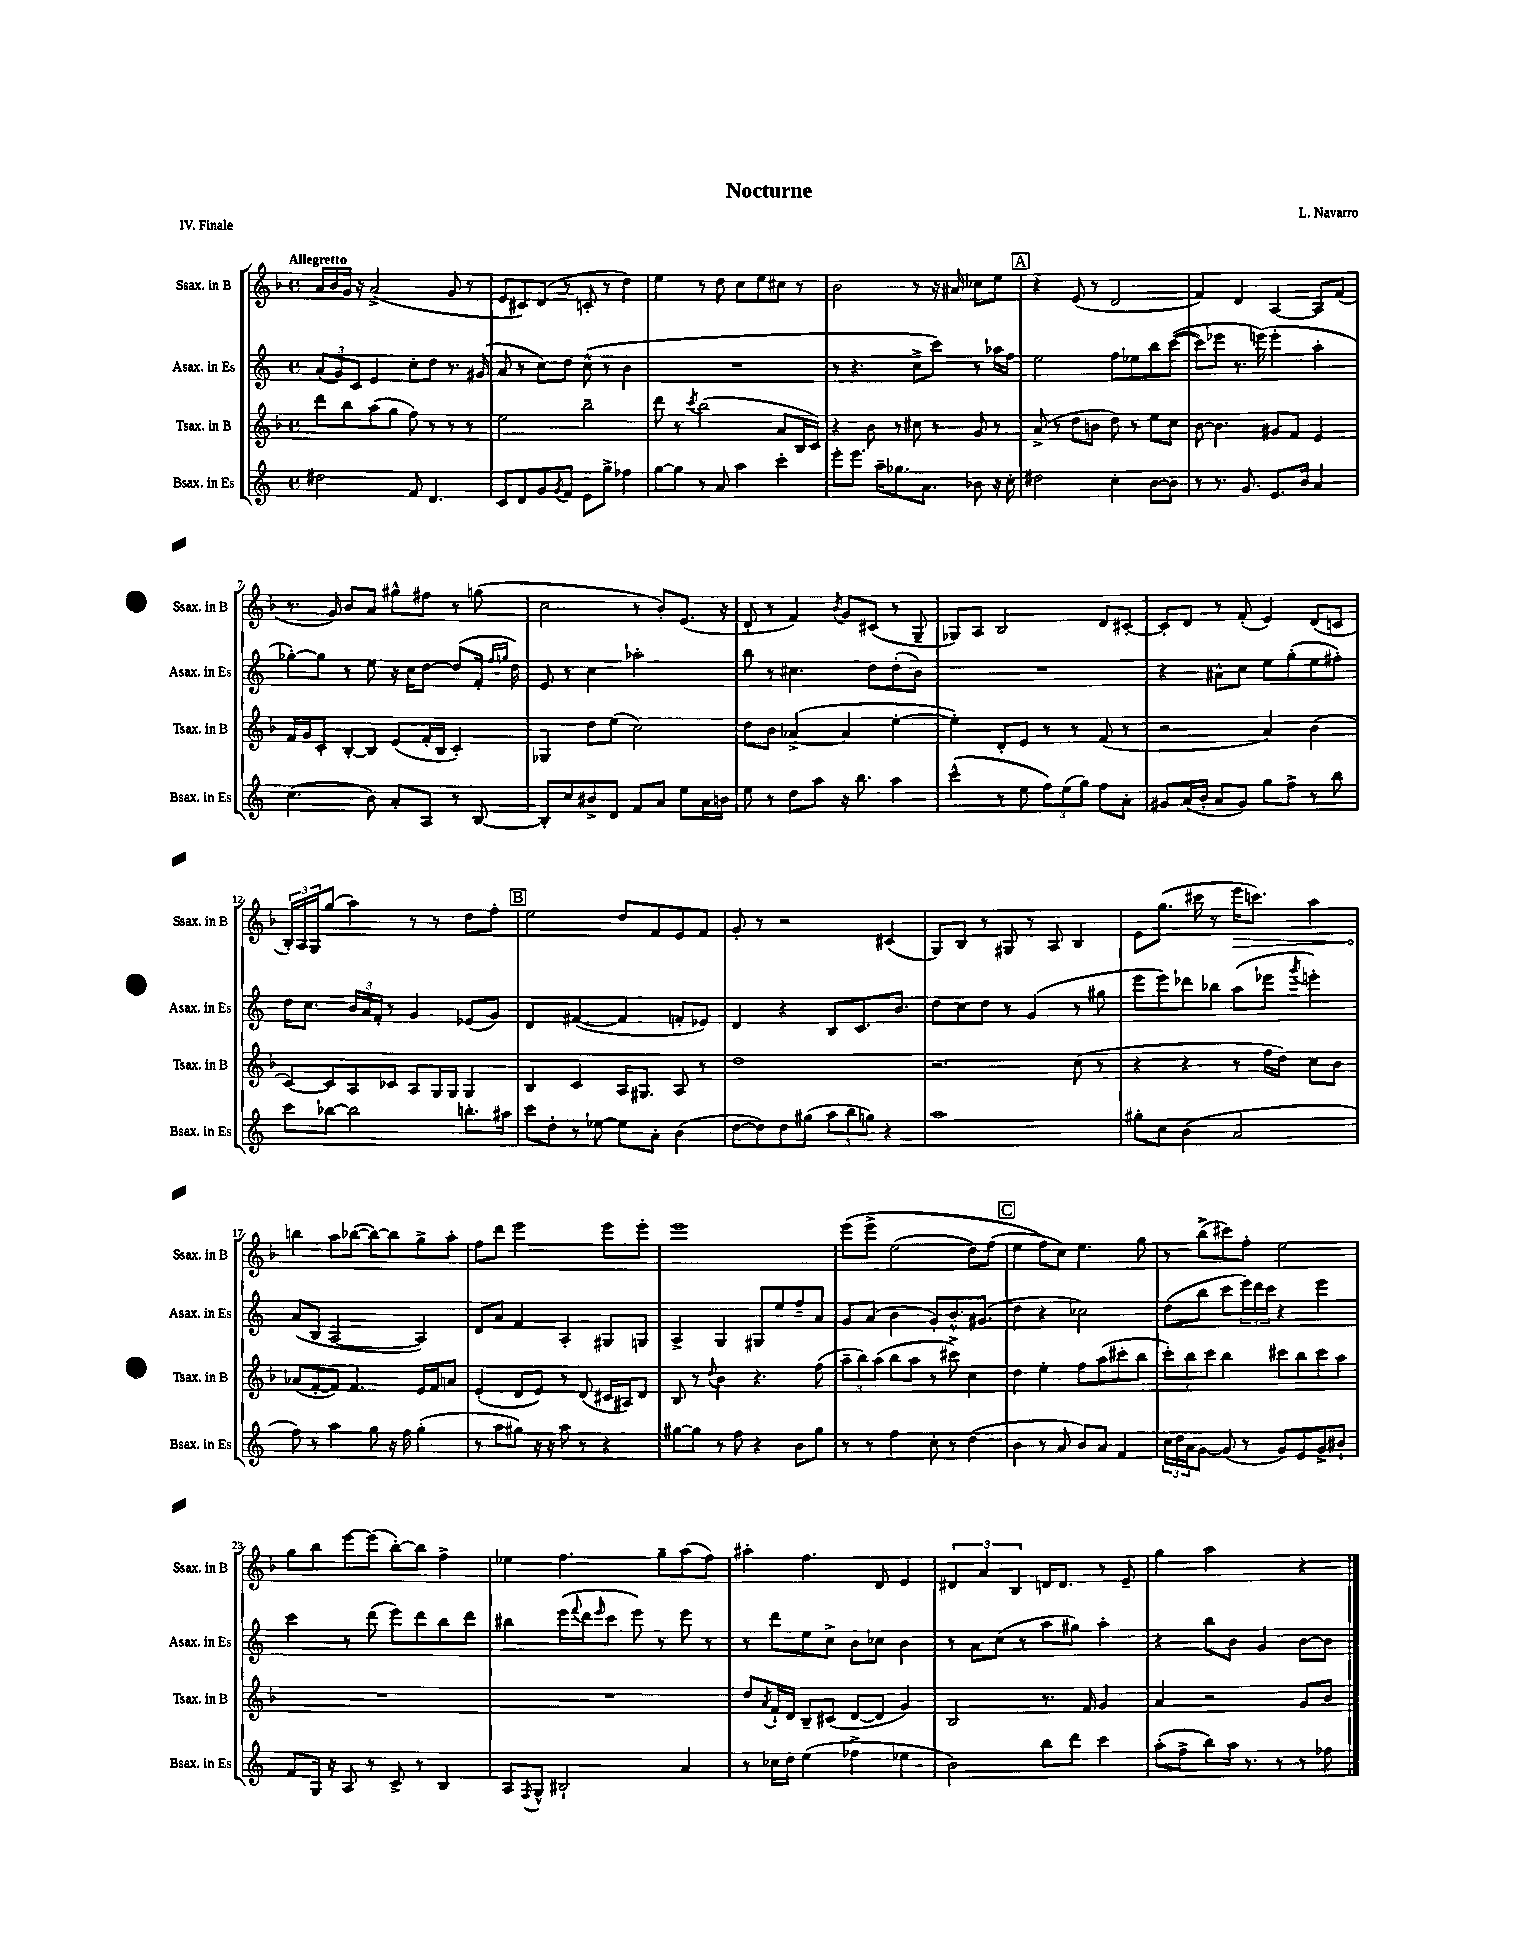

**kern	**kern	**kern	**kern
*staff4	*staff3	*staff2	*staff1
*clefG2	*clefG2	*clefG2	*clefG2
*k[]	*k[b-]	*k[]	*k[b-]
*M4/4	*M4/4	*M4/4	*M4/4
*met(c)	*met(c)	*met(c)	*met(c)
2dd#	8ddd	(12a	16a
.	.	.	16b-
.	.	12g)	.
.	8bb-	.	16g
.	.	12c	.
.	.	.	16r
.	(8aa	4e	(2a^
.	8gg	.	.
8f	8ff)	8cc'	.
4.d	8r	8dd	.
.	8r	8.r	8g
.	8r	.	8r
.	.	(16g#	.
=	=	=	=
8c	2ee	8a	8e
8d	.	8r	8c#)
8g	.	8cc)	(8d
8qg	.	.	.
8f	.	8dd	8r
8e	2bb-~	(8cc^^	8c'
8gg^	.	8r	8r
4ff-	.	4b	4dd)
=	=	=	=
[8gg	8ddd	1r	4ee
8gg]	8r	.	.
.	8qccc	.	.
8r	(2bb-	.	8r
8a	.	.	8dd
4aa	.	.	8cc
.	.	.	8ee
4ccc'	8a	.	8cc#
.	16B-	.	8r
.	16c)	.	.
=	=	=	=
8eee'	4r	8r	2b-
8.eee	.	4.r	.
.	8b-	.	.
16aa~	.	.	.
8.gg-	8r	.	.
.	8cc#	8cc^	8r
8.a	.	.	.
.	8r	8ccc)	16r
.	.	.	16a#
8b-	8g	8r	8cc-
16r	8r	16aa-	8ee
16cc'	.	16ff	.
=	=	=	=
2dd#	(8a^	2ee	4r
.	8r	.	.
.	8dd	.	(8e
.	8b	.	8r
4cc'	8dd)	8ff	2d
.	8r	8ee-	.
[8b	8ee	8bb	.
8b]	8cc	&(([8ccc	.
=	=	=	=
8r	[8b-	8ccc])	4f)
8.r	4.b-]	8eee-	.
.	.	8.r	4d
8.g	.	.	.
.	.	(16eee&)	.
8.e	8g#	4eee'	[4A
.	8f	.	.
16b	.	.	.
4a	4e	4aa'	8A]
.	.	.	(8f
=	=	=	=
(4.cc	16f	[8gg-')	8.r
.	16g	.	.
.	8c'	8gg-]	.
.	.	.	16g)
.	[8B-'	8r	8b-
8b)	8B-]	8ee	8a
8a'	(8e	16r	8gg#^^
.	.	16cc	.
8A	16f'	[8dd	8ff#
.	16B-	.	.
8r	4c')	(8dd]	8r
[8B	.	16f'	(8gg
.	.	16qqff	.
.	.	16qqgg	.
.	.	16dd)	.
=	=	=	=
8B']	4G-	8e	2cc
8cc	.	8r	.
8b#^	8dd	4cc	.
8d	(8ee	.	.
8f	2cc)	2aa-'	8r
8a	.	.	8b-')
8ee	.	.	(8.e
16a	.	.	.
16b	.	.	16r
=	=	=	=
8ee	8dd	8bb	8d'
8r	8b-	8r	8r
8dd	([4a-^	4.cc#	4f)
8aa	.	.	.
.	.	.	8qb-
16r	4a-]	.	8g
8.bb	.	.	.
.	.	8dd	(8c#
4aa	[4ee'	(8dd'	8r
.	.	8b)	8G~
=	=	=	=
(4ccc^^	4ee'])	1r	8G-)
.	.	.	8A
8r	8d'	.	2B-
8ee	8e	.	.
12ff)	8r	.	.
(12ee	.	.	.
.	8r	.	.
12gg)	.	.	.
8ff	(8f	.	8d
8a'	8r	.	[8c#'
=	=	=	=
8g#	2r	4r	8c#']
(16a	.	.	8d
16b'	.	.	.
8a	.	8a#^^	8r
8g#)	.	8cc	(8f'
8gg	4a)	8ee	4e)
8ff^	.	(8gg'	.
8r	(4b-	8ee	(8d
8bb	.	8ff#')	8c
=	=	=	=
8ccc	[8c)	16dd	24B-')
.	.	.	24A
.	.	8.cc	.
.	.	.	24G
[8bb-	8c]	.	(8gg
2bb-]	8A	24b	4aa)
.	.	24a	.
.	.	24f'	.
.	8c-	8r	.
.	8A	4g	8r
.	16G	.	8r
.	16G	.	.
8.bb'	4G	(8e-	8dd
.	.	8g)	8ff'
16aa#	.	.	.
=	=	=	=
8ccc	4B-	4d	2ee
8dd'	.	.	.
8r	4c	([4f#	.
[8ee-	.	.	.
8ee-]	16A	4f#]	8dd
.	8.G#	.	.
8a'	.	.	8f
(4b	8A	8f'	8e
.	8r	8e-)	8f
=	=	=	=
[8dd	1dd	4d	8g'
8dd])	.	.	8r
8dd	.	4r	2r
(8gg#	.	.	.
12aa	.	8B	.
12bb	.	.	.
.	.	8.c	.
12gg)	.	.	.
4r	.	.	(4c#
.	.	8.b	.
=	=	=	=
1aa	2.r	8dd	8G)
.	.	8cc	8B-
.	.	8dd	8r
.	.	8r	8G#
.	.	(4g	8r
.	.	.	8A
.	(8cc	8r	4B-
.	8r	8gg#	.
=	=	=	=
8gg#'	4r	8eee	8e
8cc	.	8eee)	(8.gg
(4b	4r	8ddd-	.
.	.	.	16ccc#
.	.	8bb-	8r
2a	8r	(8aa	16eee
.	.	.	8.ccc)
.	16ff	8eee-	.
.	16dd)	.	.
.	.	8qggg	.
.	8cc	4eee')	4aa
.	8b-	.	.
=	=	=	=
8ff)	(8a-	(8a	4bb
8r	[8f'	8B	.
4aa	8f])	[2A	8aa
.	4.f	.	([8bb-
8gg	.	.	8bb-_)
16r	.	.	8bb-]
16ff	.	.	.
(4gg'	16e	4A])	8gg^
.	16f	.	.
.	8a	.	8aa'
=	=	=	=
8r	(4e'	8d	8ff
8aa	.	8a	8ddd
8gg#)	8d	4f	2eee
16r	8e)	.	.
16r	.	.	.
8aa	8r	4A'	.
8r	(8d	.	.
4r	16c#	8G#	8eee
.	16A#)	.	.
.	8d	8G	8eee'
=	=	=	=
[8gg#	8B-	4A^	1eee
8gg#]	8r	.	.
.	8qqdd	.	.
8r	4b-	4G	.
8ff	.	.	.
4r	4.r	8G#	.
.	.	8ee	.
8b	.	8ff~	.
8gg#	(8ff	8a	.
=	=	=	=
8r	12aa~	8g	&(8eee
.	12bb-)	.	.
8r	.	(8a	8eee^
.	(12aa	.	.
4ff	8bb-	4b	(2ee
.	8aa	.	.
8cc'	8r	8g')	.
8r	8ccc#^)	8.b^^	.
(4dd	4cc	.	8dd)
.	.	(8.g#	.
.	.	.	(8ff
=	=	=	=
4b	4dd	4dd	4ee
8r	4ee'	4r	8ff&)
8a	.	.	8cc)
8b)	8ff	2cc-)	4.ee
8a	(8aa	.	.
4f	8ccc#'	.	.
.	8bb-	.	8gg
=	=	=	=
24cc	12ccc')	(8dd	8r
24dd	.	.	.
24a	12bb-	.	.
[8g	.	8bb	(8bb-^
.	12ccc	.	.
(8g]	4bb-	8ccc	8ccc#)
8r	.	24eee)	8ff'
.	.	24ddd	.
.	.	24ccc	.
8g)	8ccc#	4r	2ee
8e	8bb-	.	.
8g^	8ccc#	4eee	.
8b#`	8aa	.	.
=	=	=	=
8f	1r	4ccc	8gg
16G	.	.	8bb-
16r	.	.	.
8A	.	8r	[8eee
8r	.	(8ddd	(8eee]
8c^	.	8eee)	[8bb-')
8r	.	8ddd	8bb-]
4B	.	8bb	4ff^
.	.	8ddd	.
=	=	=	=
8A	1r	4bb#	4ee-
8qF	.	.	.
8G^^	.	.	.
2B#`	.	(16eee	4.ff
.	.	8qqfff	.
.	.	16ddd	.
.	.	16qqeee	.
.	.	8ccc	.
.	.	8eee)	.
.	.	8r	8gg~
4a	.	8eee	(8aa
.	.	8r	8ff)
=	=	=	=
8r	8dd	8r	4aa#'
.	8qa	.	.
16cc-	16f`	8ddd	.
16dd	16d	.	.
(4ee	8B-~	8ee	4.ff
.	(8c#	8cc^	.
4ff-^	[8d	8b	.
.	8d]	8cc-	8d
4ee-	4g)	4b	4e
=	=	=	=
2b)	2B-	8r	6d#
.	.	8a	.
.	.	.	6a
.	.	(8cc	.
.	.	.	6B-
.	.	8r	.
8bb	8.r	8aa	16d
.	.	.	8.d
8ddd	.	8gg#)	.
.	16f	.	.
4ccc	4g	4aa'	8r
.	.	.	8e~
=	=	=	=
(8aa'	4a	4r	4gg
8ff^	.	.	.
8bb)	2r	8bb	2aa
16aa	.	8b	.
8.r	.	.	.
.	.	4g	.
8r	.	.	.
8r	8g	[8b	4r
8ff-	8b-	8b]	.
==	==	==	==
*-	*-	*-	*-
